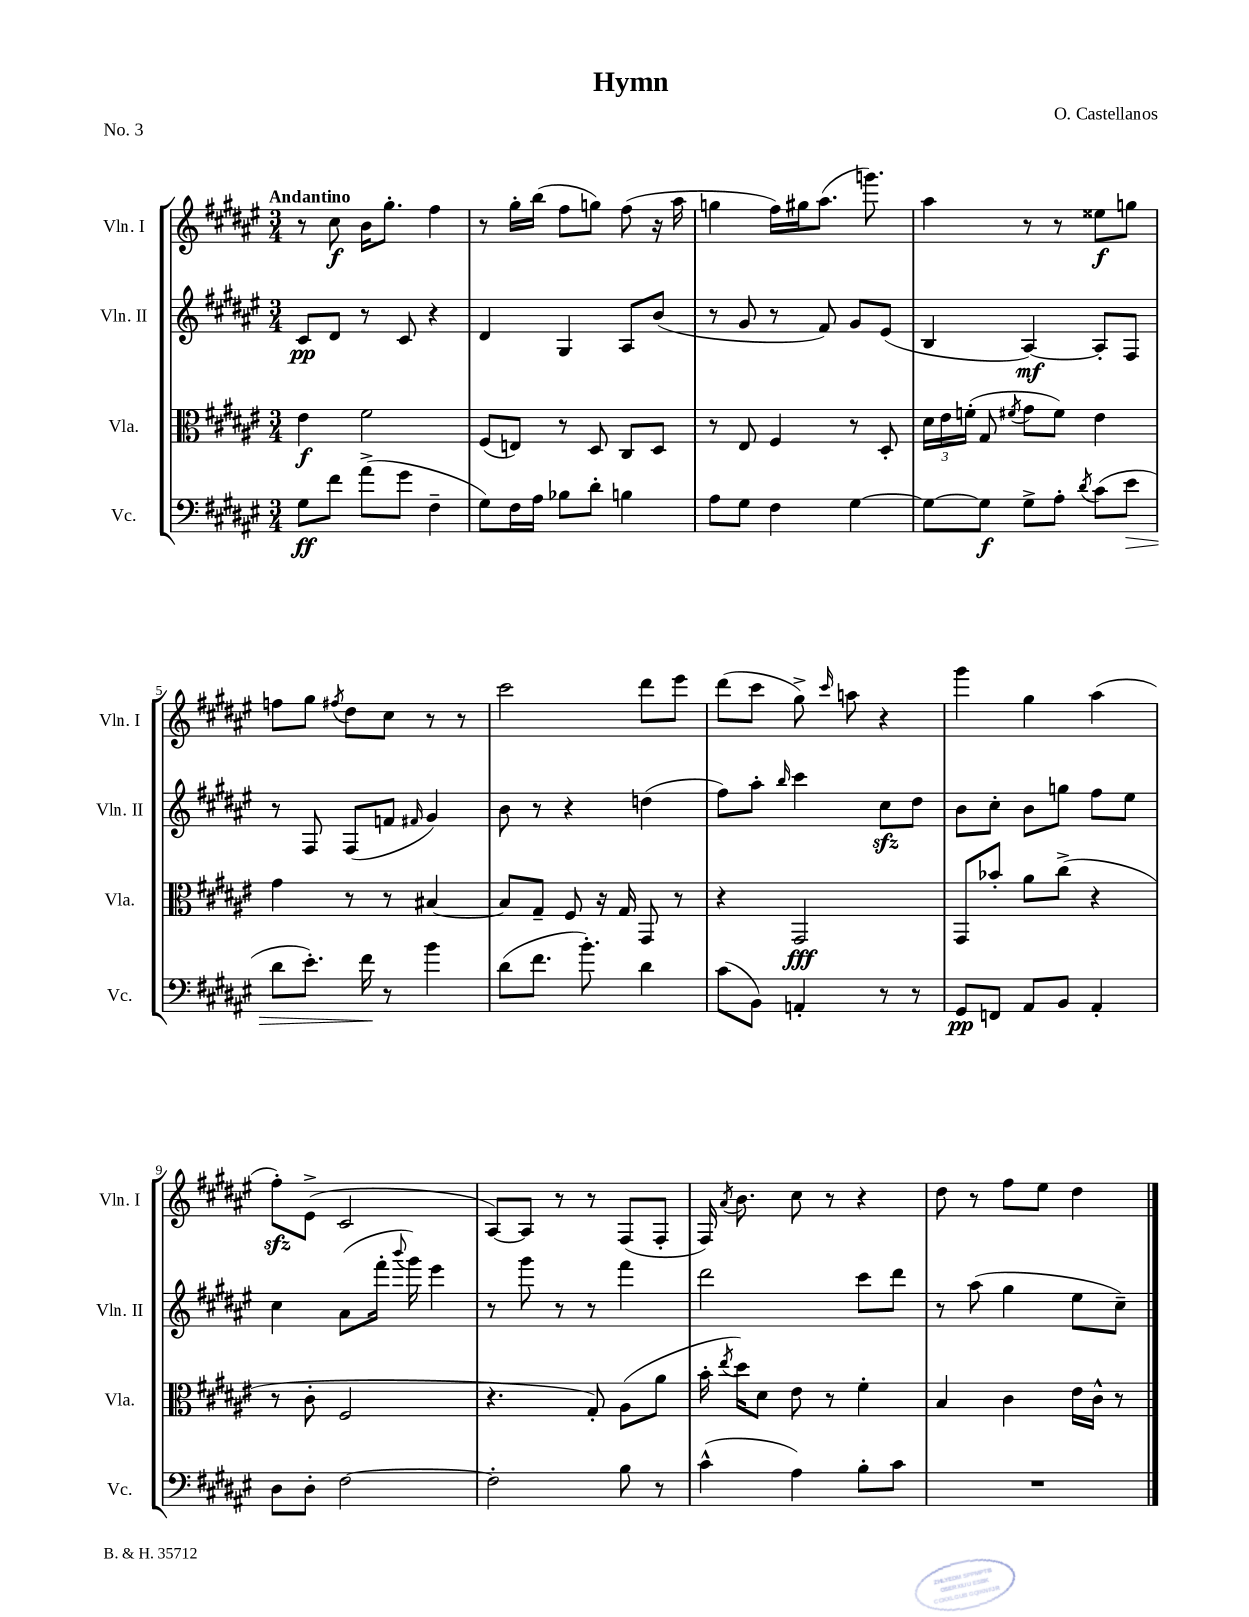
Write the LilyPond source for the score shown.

\header { title = "Hymn" composer = "O. Castellanos" piece = "No. 3" }
<<
\new StaffGroup <<
\new Staff = "s0" \with { instrumentName = "Vln. I" shortInstrumentName = "Vln. I" } {
    \clef treble \key fis \major \numericTimeSignature \time 3/4 \tempo "Andantino"
    \autoBeamOff r8 cis''8\f b'16[ gis''8.]-. fis''4 |
    r8 gis''16[-. b''16]( fis''8[ g''8]) fis''8( r16 ais''16 |
    g''4 fis''16[) gis''16 ais''8.]( g'''8.) |
    ais''4 r8 r8 eisis''8[\f g''8] |
    f''8[ gis''8] \acciaccatura { fis''8 } dis''8[ cis''8] r8 r8 |
    cis'''2 dis'''8[ eis'''8] |
    dis'''8[( cis'''8] gis''8->) \grace { cis'''16 } a''8 r4 |
    gis'''4 gis''4 ais''4( |
    fis''8[-.\sfz) eis'8]->( cis'2 |
    ais8[~) ais8] r8 r8 fis8[( fis8]-. |
    fis16) \acciaccatura { ais'8 } b'8. cis''8 r8 r4 |
    dis''8 r8 fis''8[ eis''8] dis''4 \bar "|." |
}
\new Staff = "s1" \with { instrumentName = "Vln. II" shortInstrumentName = "Vln. II" } {
    \clef treble \key fis \major \numericTimeSignature \time 3/4
    \autoBeamOff cis'8[\pp dis'8] r8 cis'8 r4 |
    dis'4 gis4 ais8[ b'8]( |
    r8 gis'8 r8 fis'8) gis'8[ eis'8]( |
    b4 ais4~\mf) ais8[-. fis8] |
    r8 fis8 fis8[( f'8] \grace { fis'16 } gis'4) |
    b'8 r8 r4 d''4( |
    fis''8[) ais''8]-. \grace { b''16 } cis'''4 cis''8[\sfz dis''8] |
    b'8[ cis''8]-. b'8[ g''8] fis''8[ eis''8] |
    cis''4 ais'8[( fis'''16]-. \appoggiatura { b'''8 } gis'''16) eis'''4 |
    r8 gis'''8 r8 r8 fis'''4 |
    dis'''2 cis'''8[ dis'''8] |
    r8 ais''8( gis''4 eis''8[ cis''8]--) \bar "|." |
}
\new Staff = "s2" \with { instrumentName = "Vla." shortInstrumentName = "Vla." } {
    \clef alto \key fis \major \numericTimeSignature \time 3/4
    \autoBeamOff eis'4\f fis'2 |
    fis8[( e8]) r8 dis8 cis8[ dis8] |
    r8 eis8 fis4 r8 dis8-. |
    \tuplet 3/2 { dis'16[ eis'16 f'16]-.( } gis8 \acciaccatura { fis'8 } gis'8[ fis'8]) eis'4 |
    gis'4 r8 r8 bis4~ |
    bis8[ gis8]-- fis8 r16 gis16 gis,8 r8 |
    r4 gis,2\fff |
    gis,8[ bes'8]-. ais'8[ cis''8]->( r4 |
    r8 cis'8-. fis2 |
    r4. gis8-.) ais8[( ais'8] |
    b'16-. \acciaccatura { eis''8 } dis''16[) dis'8] eis'8 r8 fis'4-. |
    b4 cis'4 eis'16[ cis'16]-^ r8 \bar "|." |
}
\new Staff = "s3" \with { instrumentName = "Vc." shortInstrumentName = "Vc." } {
    \clef bass \key fis \major \numericTimeSignature \time 3/4
    \autoBeamOff gis8[\ff fis'8] ais'8[->( gis'8] fis4-- |
    gis8[) fis16 ais16] bes8[ dis'8]-. b4 |
    ais8[ gis8] fis4 gis4~ |
    gis8[~ gis8]\f gis8[-> ais8]-. \acciaccatura { dis'8 } cis'8[( eis'8]\> |
    dis'8[ eis'8.]-.) fis'16\! r8 b'4 |
    dis'8[( fis'8.] b'8.-.) dis'4 |
    cis'8[( b,8]) a,4-. r8 r8 |
    gis,8[\pp f,8] ais,8[ b,8] ais,4-. |
    dis8[ dis8]-. fis2~ |
    fis2-. b8 r8 |
    cis'4-^( ais4) b8[-. cis'8] |
    R2. \bar "|." |
}
>>
>>
